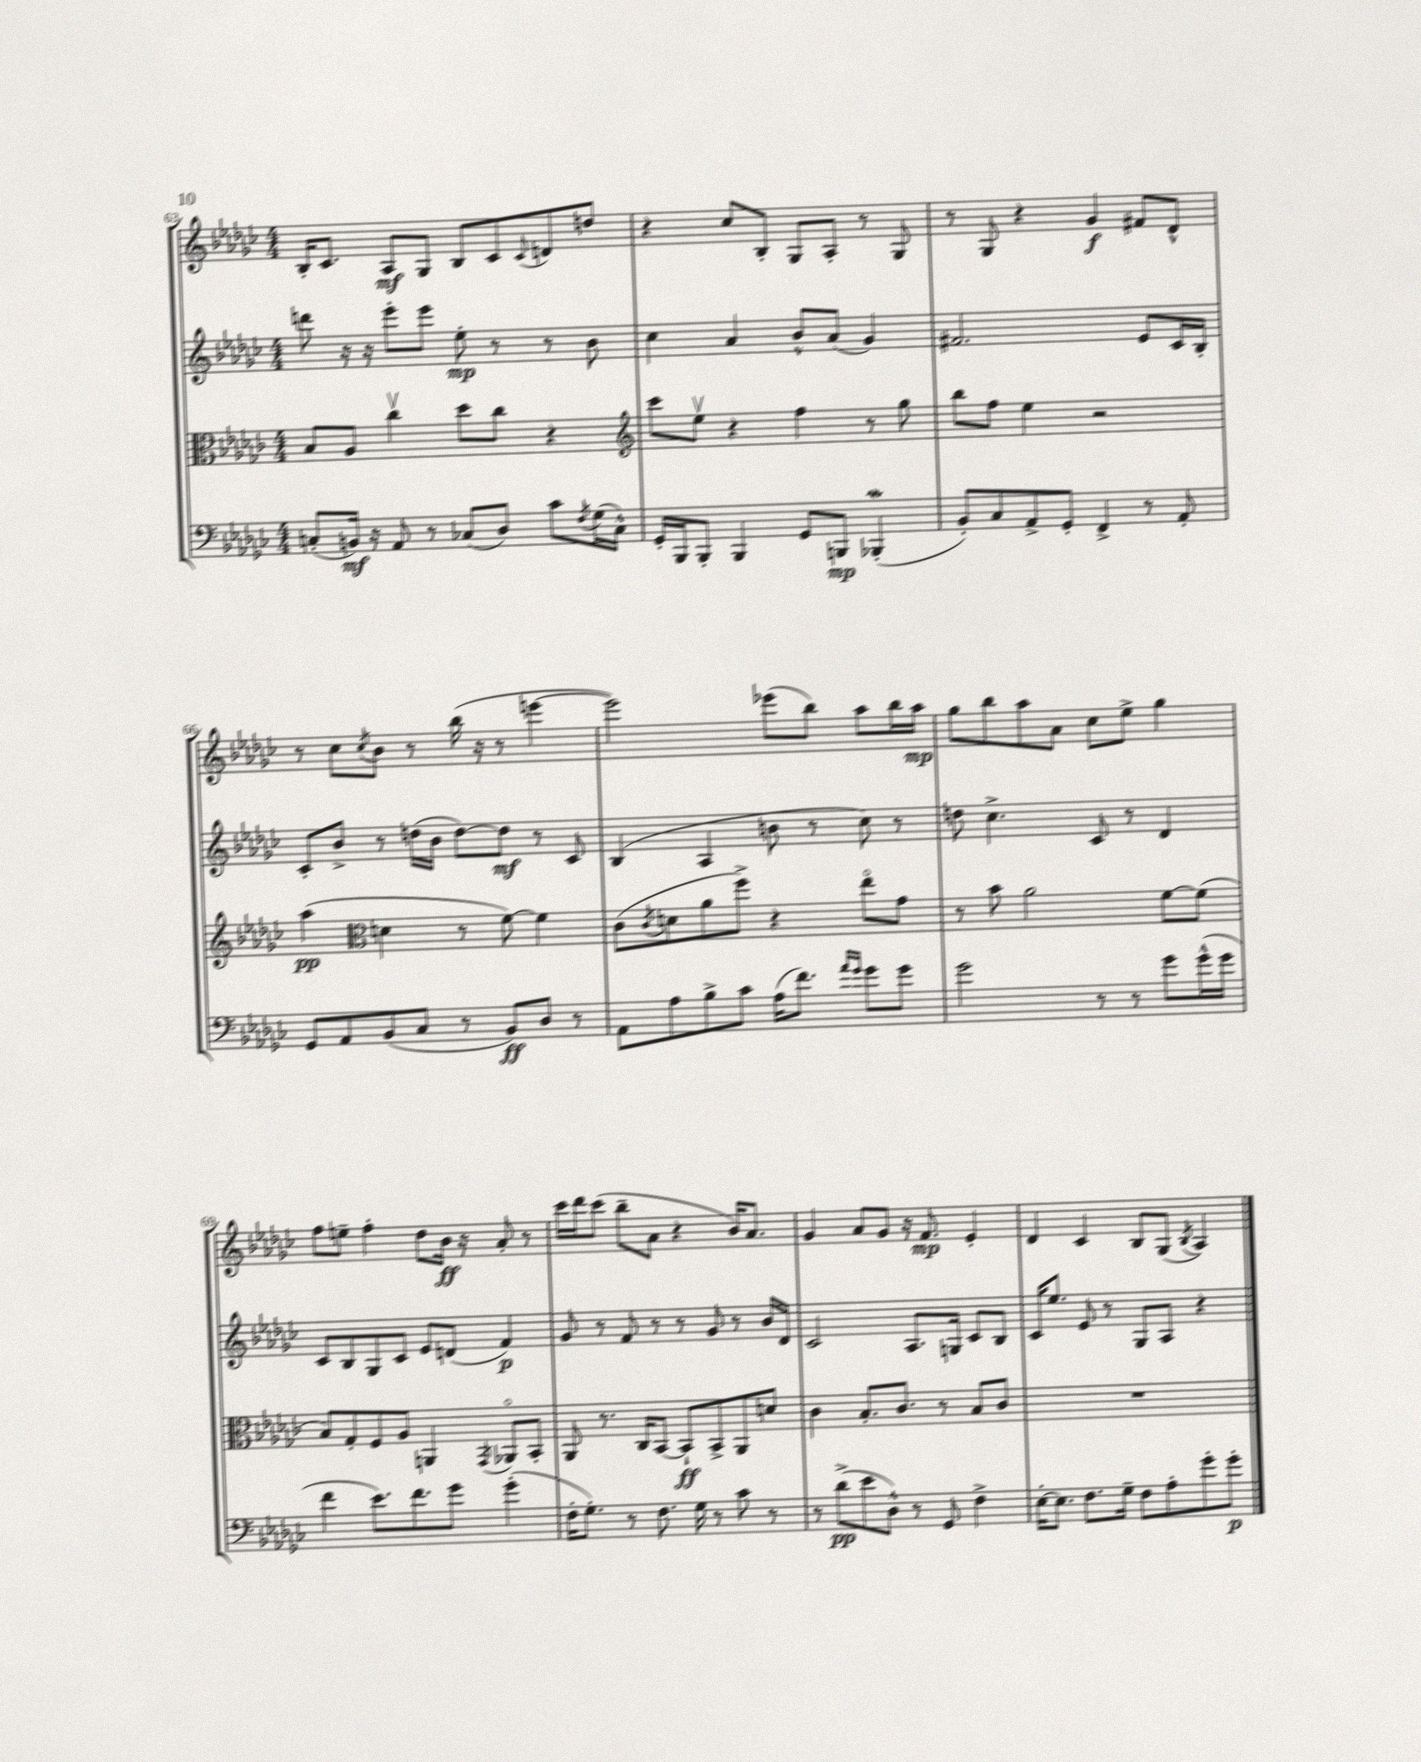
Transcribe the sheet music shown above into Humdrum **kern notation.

**kern	**kern	**kern	**kern
*staff4	*staff3	*staff2	*staff1
*clefF4	*clefC3	*clefG2	*clefG2
*k[b-e-a-d-g-c-]	*k[b-e-a-d-g-c-]	*k[b-e-a-d-g-c-]	*k[b-e-a-d-g-c-]
*M4/4	*M4/4	*M4/4	*M4/4
(8C'/L	8B-/L	8ddd\	16B-'/LK
.	.	.	8.c-/J
16BB/Jk)	8A-/J	16r	.
16r	.	16r	.
8AA-/	4cc-v\	8eee-'\L	8A-/L
8r	.	8eee-\J	8G-/J
(8C-/L	8dd-\L	8ee-'\	8B-/L
8D-/J)	8cc-\J	8r	8c-/
.	.	.	8qqc-/
8c-\L	4r	8r	8d/
8qF/	.	.	.
(16G-\L	.	8b-\	8dd/J
16C-^^\JJ)	.	.	.
=	=	=	=
*	*clefG2	*	*
16GG-'/LL	8ccc-\L	4cc-\	4r
16BBB-/J	.	.	.
8BBB-'/J	8ee-v\J	.	.
4BBB-/	4r	4a-/	8cc-/L
.	.	.	8B-'/J
8GG-/L	4ff\	8b-^^/L	8G-/L
8BBB/J	.	(8a-/J	8A-'/J
(4BBB-'/	8r	4g-/)	8r
.	8gg-\	.	8G-/
=	=	=	=
8BB-'/L)	8bb-\L	2.f#/	8r
8C-/	8ff\J	.	8G-/
8AA-^/	4ee-\	.	4r
8GG-'/J	.	.	.
4FF^/	2r	.	4g-/
8r	.	8e-/L	8f#/L
8AA-'/	.	16c-/L	8d-^^/J
.	.	16B-'/JJ	.
=	=	=	=
8GG-/L	(4aa-\	8c-'/L	8r
8AA-/	.	8b-^/J	8cc-\L
*	*clefC3	*	*
.	.	.	8qcc-/
(8BB-/	4d\	8r	8b-\J
8C-/J	.	(16dd\LL	8r
.	.	16b-\JJ	.
8r	8r	[8dd\L)	(16bb-\
.	.	.	16r
8BB-/L)	[8f\)	8dd\]J	8r
8D-/J	4f\]	8r	[4eee\
8r	.	8c-/	.
=	=	=	=
8AA-\L	(8c-\L	(4B-/	2eee\])
.	8qc-/	.	.
8A-\	8d\	.	.
8B-^\	8a-\	4A-/	.
8c-\J	8ff^\J)	.	.
(16A-\LK	4r	8b\	(8eee-\L
8.f\J)	.	.	.
.	.	8r	8bb-\J)
16qqa-/LL	.	.	.
16qqg-/JJ	.	.	.
8g-\L	8ee-o\L	8cc-\)	8aa-\L
8g-\J	8g-\J	8r	16bb-\L
.	.	.	16aa-\JJ
=	=	=	=
2g-\	8r	8dd\	8gg-\L
.	8b-\	4.cc-^\	8bb-\
.	2a-\	.	8aa-\
.	.	.	8a-\J
8r	.	8c-/	8cc-\L
8r	.	8r	8ee-^\J
8g-\L	[8f\L	4d-/	4gg-\
(16g-^^\L	(8f\]J	.	.
16g-\JJ	.	.	.
=	=	=	=
4f\	8B-/L)	8c-/L	8ff\L
.	8G-'/	8B-/	8ee~\J
8.e-\L)	8F/	8G-/	4ff'\
.	8A-/J	8c-/J	.
8.f\	.	.	.
.	4AA/	8e-/L	8dd-\L
8g-\J	.	(8d/J	16b-\Jk
.	.	.	16r
.	8qGG-/	.	.
(4g-'\	8AA-o/L	4f/)	8a-'/
.	8BB-'/J	.	8r
=	=	=	=
16F'\LK	8AA-/	8g-/	16ccc-\LL
8.G-'\J)	.	.	16ddd-\J
.	8.r	8r	(8ccc-\J
8r	.	8f/	8bb-~\L
.	16C-/LK	.	.
8.F\	[8BB-/J	8r	8a-\J
.	8BB-`/]L	8r	4r
16G-\	.	.	.
8r	8BB-^/	8g-/	.
8c-\	8AA-/	8r	16b-/LK)
.	.	.	8.a-/J
8r	8d/J	16b-/LL	.
.	.	16d-/JJ	.
=	=	=	=
8r	4c-\	2c-/	4g-/
(8d-^\L	.	.	.
8e-\	8.B-'/L	.	8a-/L
8D-^^\J)	.	.	8g-/J
.	8.c-/J	.	.
8r	.	8.A-/L	16r
.	.	.	8.f/
8GG-/	8r	.	.
.	.	16G/Jk	.
4F^\	8B-/L	8c-/L	4e-'/
.	8c-/J	8B-/J	.
=	=	=	=
[16E-'\LK	1r	16c-/LK	4d-/
8.E-\]J	.	8.ee-/J	.
8.F\L	.	8e-/	4c-/
.	.	8r	.
16G-~\Jk	.	.	.
8F\L	.	8G-/L	8B-/L
8A-'\	.	8A-/J	(8G-/J
.	.	.	8qB-/
8g-'\	.	4r	4A-/)
8g-'\J	.	.	.
==	==	==	==
*-	*-	*-	*-
